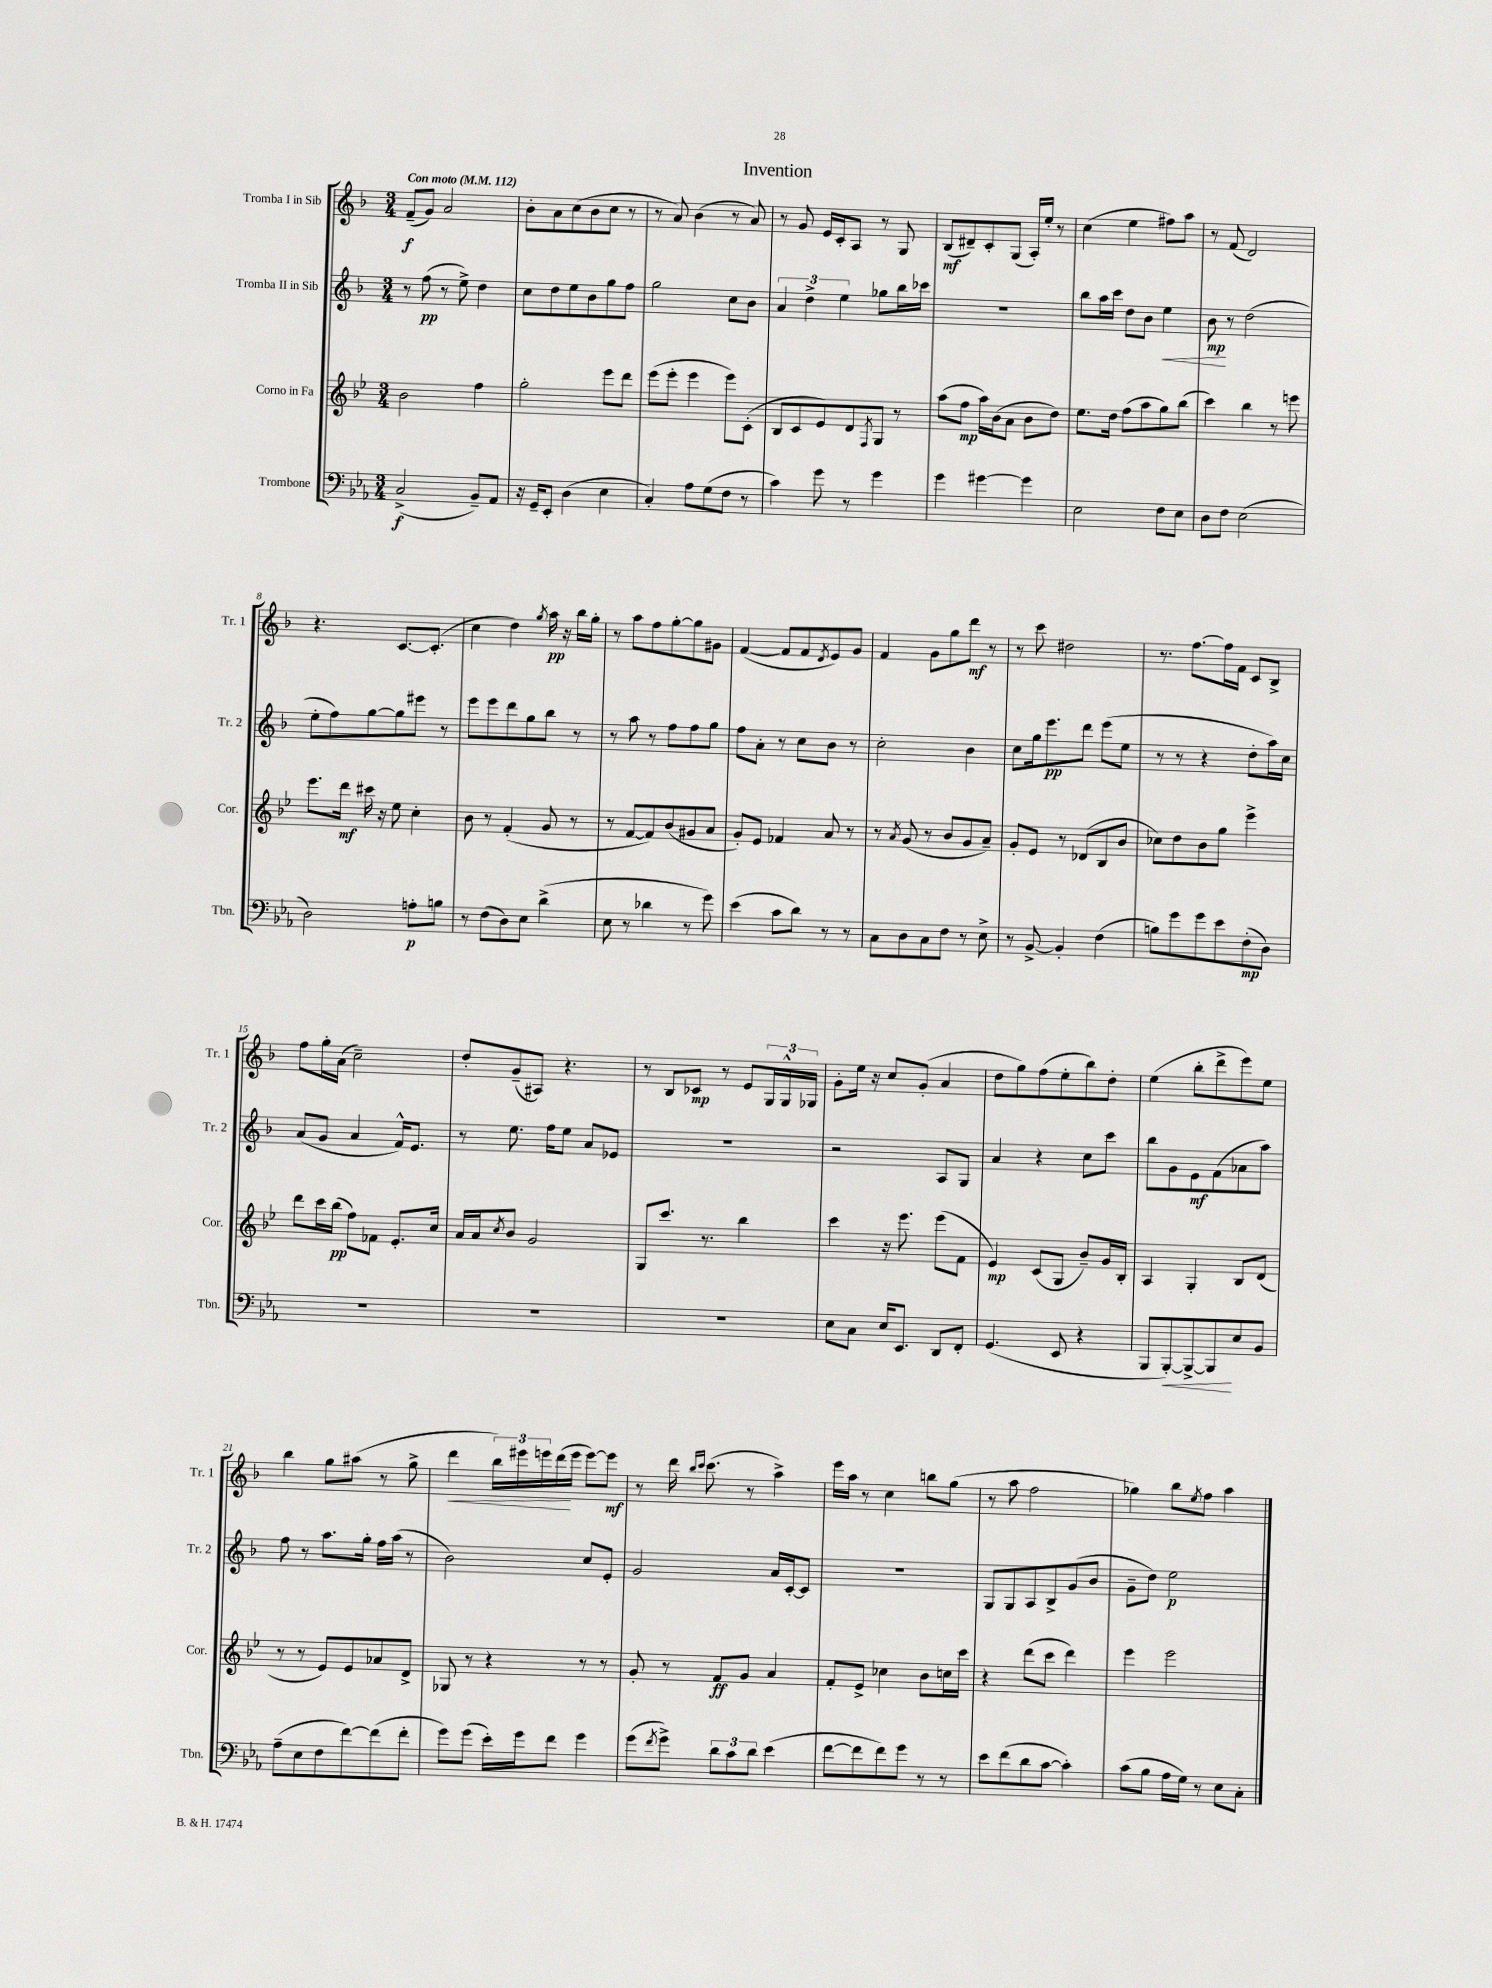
\header { title = "Invention" }
<<
\new StaffGroup <<
\new Staff = "s0" \with { instrumentName = "Tromba I in Sib" shortInstrumentName = "Tr. 1" } {
    \clef treble \key f \major \numericTimeSignature \time 3/4 \tempo "Con moto" 4 = 112
    f'8--\f( g'8) a'2 |
    bes'8-. a'8 c''8( bes'8 c''8 r8 |
    r8 a'8) bes'4( r8 a'8) |
    r8 g'8 e'16 c'16-. a8 r8 g8 |
    bes8\mf( dis'8--) c'8-. g8( a16-.) e''16-. r8 |
    c''4( e''4 fis''8) a''8 |
    r8 f'8( d'2) |
    r4. c'8.~ c'8.-.( |
    c''4 d''4) \acciaccatura { g''8 } a''16\pp r16 bes''16 g''16-. |
    r8 a''8 f''8 g''8~-. g''8 gis'8 |
    f'4~( f'8 f'8 \acciaccatura { d'8 } e'8) g'8 |
    f'4 g'8 g''8 d'''8\mf r8 |
    r8 c'''8 dis''2 |
    r8. f''8.~ f''16 f'16 c'8 bes8-> |
    f''8 g''16-. a'16( c''2--) |
    d''8-. g'8--( ais8) r4. |
    r8 bes8 ces'8\mp r8 e'8 \tuplet 3/2 { g16 g16-^ ges16 } |
    g'8-. e''16 r16 c''8 g'8-.( a'4 |
    d''8 g''8) f''8( e''8-. bes''8) d''8-. |
    e''4( bes''8-. d'''8-> e'''8) e''8 |
    bes''4 g''8 ais''8( r8 g''8-> |
    d'''4\< \tuplet 3/2 { bes''16) eis'''16 e'''16 } d'''16\!( e'''16 e'''8~) e'''8\mf |
    r8 d'''16 \grace { bes''16 c'''16 } c'''8.( r8 a''4->) |
    e'''16 a''16 r8 c''4 b''8 g''8( |
    r8 a''8 f''2 |
    ges''4) bes''8 \acciaccatura { e''8 } f''8 a''4 \bar "|." |
}
\new Staff = "s1" \with { instrumentName = "Tromba II in Sib" shortInstrumentName = "Tr. 2" } {
    \clef treble \key f \major \numericTimeSignature \time 3/4
    r8 f''8\pp( r8 e''8->) d''4 |
    c''8 d''8 e''8 bes'8 g''8 f''8 |
    g''2 c''8 bes'8 |
    \tuplet 3/2 { a'4 d''4-> e''4 } ges''8 bes''16 ces'''16 |
    R2. |
    bes''8 a''16 c'''16 d''8 bes'8 e''4\< |
    bes'8\mp\! r8 d''2( |
    e''8-. f''8) g''8~ g''8 eis'''8 r8 |
    e'''8 e'''8 d'''8 g''8 bes''8 r8 |
    r8 a''8 r8 f''8 f''8 g''8 |
    f''8 a'8-. r8 c''8 bes'8 r8 |
    c''2-. bes'4 |
    c''8 g''16 e'''8.\pp d'''8 e'''8( e''8 |
    r8 r8 r4 d''8-. a''16) c''16 |
    a'8( g'8 a'4 f'16-^) e'8. |
    r8 e''8. f''16 e''8 a'8 ees'8 |
    R2. |
    r2 a8 g8 |
    a'4 r4 c''8 c'''8 |
    bes''8 g'8 e'8\mf f'8( aes'8 a''8) |
    f''8 r8 a''8. g''16-. f''16 a''16( r8 |
    bes'2) c''8 e'8-. |
    g'2 a'16 c'16~-. c'8 |
    R2. |
    g8 g8 a8 bes8-> g'8( bes'8 |
    g'8-- d''8) e''2\p \bar "|." |
}
\new Staff = "s2" \with { instrumentName = "Corno in Fa" shortInstrumentName = "Cor." } {
    \clef treble \key bes \major \numericTimeSignature \time 3/4
    bes'2 f''4 |
    g''2-. ees'''8 d'''8 |
    ees'''8( ees'''8-. ees'''4 ees'''8) c'8-.( |
    bes8 c'8 ees'8) d'8 \acciaccatura { f8 } g8 r8 |
    a''8( f''8\mp a''16) bes'16( a'8 bes'8 d''8) |
    ees''8. d''16 f''8( a''8 g''8) bes''8( |
    c'''4) bes''4 r8 e'''8 |
    ees'''8. d'''16\mf cis'''16 r16 ees''8 c''4-. |
    bes'8 r8 f'4-.( g'8 r8 |
    r8 f'8~ f'8) bes'8( gis'8 a'8 |
    g'8-.) ees'8 fes'4 a'8 r8 |
    r8 \acciaccatura { a'8 } g'8( r8 bes'8 g'8 a'8--) |
    g'8-. ees'8 r8 des'8( bes8 bes'8 |
    ces''8) d''8 bes'8 g''8 ees'''4-> |
    d'''8 c'''16 bes''16\pp( f''8) fes'8 ees'8.-. c''16 |
    a'16 a'16 \acciaccatura { c''8 } bes'8 g'2 |
    g8 c'''8. r8. bes''4 |
    c'''4 r16 ees'''8. ees'''8( f'8 |
    ees'4\mp) c'8( g8 bes'8--) g'16 bes16-. |
    a4 g4-. bes8 d'8( |
    r8 r8 ees'8) ees'8 aes'8 d'8-> |
    ges8 r8 r4 r8 r8 |
    g'8-. r8 f'8\ff g'8 a'4 |
    f'8-. ees'8-> ces''4 bes'8 c''16 c'''16 |
    r4 d'''8( c'''8 d'''4) |
    ees'''4 ees'''2 \bar "|." |
}
\new Staff = "s3" \with { instrumentName = "Trombone" shortInstrumentName = "Tbn." } {
    \clef bass \key ees \major \numericTimeSignature \time 3/4
    c2->\f( bes,8--) aes,8 |
    r16 g,16-- ees,8-. d4( ees4 |
    c4-.) aes8 g8( f8 r8 |
    c'4) g'8 r8 g'4 |
    g'4 gis'4~ gis'4 |
    ees2 f8 ees8 |
    d8 f8 ees2( |
    d2) a8-.\p b8 |
    r8 f8( d8) ees8 d'4->( |
    ees8 r8 des'4 r8 g'8) |
    ees'4( c'8 d'8) r8 r8 |
    c8 d8 c8 f8 r8 ees8-> |
    r8 bes,8~-> bes,4-. f4( |
    b8) g'8 g'8 ees'8 f8-.\mp( d8) |
    R2. |
    R2. |
    R2. |
    ees8 c8 ees16 ees,8. d,8 f,8-. |
    g,4.( ees,8 r4 |
    bes,,8 bes,,8~-.\<) bes,,8~-> bes,,8\! ees8 bes,8 |
    aes8--( ees8 f8 f'8~) f'8( f'8-. |
    g'8) g'8( ees'16-.) g'16 f'8 g'4 |
    g'8( \acciaccatura { f'8 } g'8->) \tuplet 3/2 { d'8 c'8 d'8 } ees'4( |
    f'8~ f'8 f'8) g'8 r8 r8 |
    ees'8 f'8( d'8 c'8~ c'4-.) |
    c'8( bes8 aes16 g16) r8 ees8 c8-. \bar "|." |
}
>>
>>
